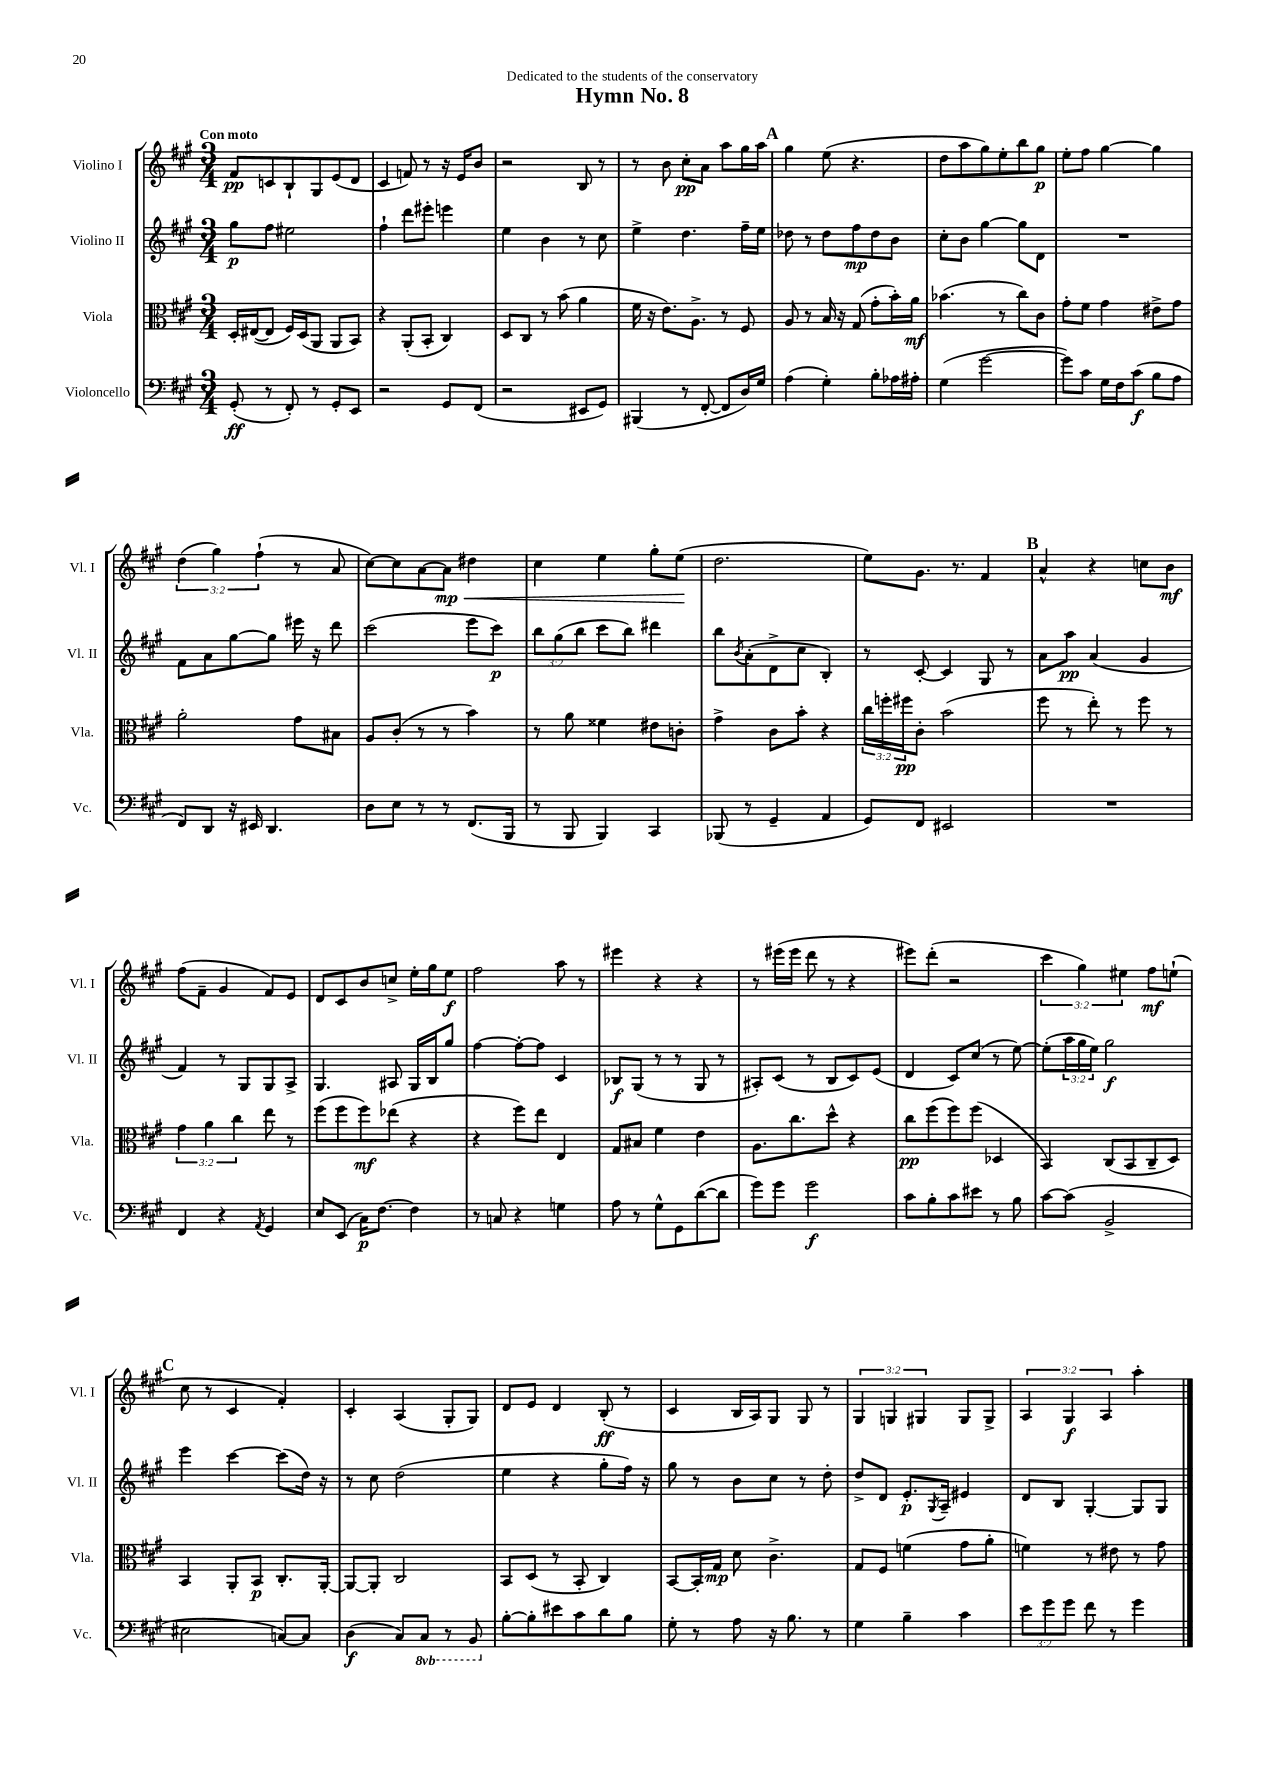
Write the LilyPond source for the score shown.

\header { title = "Hymn No. 8" dedication = "Dedicated to the students of the conservatory" }
<<
\new StaffGroup <<
\new Staff = "s0" \with { instrumentName = "Violino I" shortInstrumentName = "Vl. I" } {
    \clef treble \key a \major \numericTimeSignature \time 3/4 \override Staff.TupletNumber.text = #tuplet-number::calc-fraction-text \tempo "Con moto"
    fis'8\pp c'8 b8-! gis8 e'8( d'8 |
    cis'4 f'8) r8 r16 e'16 b'8 |
    r2 b8 r8 |
    r8 b'8 cis''8-.\pp a'8 a''8 gis''16 a''16 |
    \mark \markup { \bold "A" } gis''4 e''8( r4. |
    d''8 a''8 gis''8) e''8-. b''8 gis''8\p |
    e''8-. fis''8 gis''4~ gis''4 |
    \tuplet 3/2 { d''4( gis''4) fis''4-!( } r8 a'8 |
    cis''8~) cis''8 a'8~ a'8\mp\< dis''4 |
    cis''4 e''4 gis''8-. e''8\!( |
    d''2. |
    e''8) gis'8. r8. fis'4 |
    \mark \markup { \bold "B" } a'4-^ r4 c''8 b'8\mf |
    fis''8( fis'8-- gis'4 fis'8) e'8 |
    d'8 cis'8 b'8 c''8-> e''16-. gis''16 e''8\f |
    fis''2 a''8 r8 |
    eis'''4 r4 r4 |
    r8 eis'''16( eis'''16 d'''8 r8 r4 |
    eis'''8) d'''8-.( r2 |
    \tuplet 3/2 { cis'''4 gis''4) eis''4 } fis''8\mf e''8-!( |
    \mark \markup { \bold "C" } cis''8 r8 cis'4 fis'4-.) |
    cis'4-. a4( gis8-. gis8) |
    d'8 e'8 d'4 b8-.\ff( r8 |
    cis'4 b16 a16) gis8 gis8 r8 |
    \tuplet 3/2 { gis4 g4 gis4 } gis8 gis8-> |
    \tuplet 3/2 { a4 gis4\f a4 } a''4-. \bar "|." |
}
\new Staff = "s1" \with { instrumentName = "Violino II" shortInstrumentName = "Vl. II" } {
    \clef treble \key a \major \numericTimeSignature \time 3/4 \override Staff.TupletNumber.text = #tuplet-number::calc-fraction-text
    gis''8\p fis''8 eis''2 |
    fis''4-! d'''8 eis'''8-. e'''4 |
    e''4 b'4 r8 cis''8 |
    e''4-> d''4. fis''16-- e''16 |
    \mark \markup { \bold "A" } des''8 r8 des''8 fis''8\mp des''8 b'8 |
    cis''8-. b'8 gis''4~ gis''8 d'8 |
    R2. |
    fis'8 a'8 gis''8~ gis''8 eis'''16 r16 d'''8 |
    cis'''2( e'''8 cis'''8\p) |
    \tuplet 3/2 { b''8 gis''8( b''8 } cis'''8 b''8) dis'''4 |
    b''8 \acciaccatura { b'8 } a'8-.( d'8-> cis''8 b4-.) |
    r8 cis'8~-. cis'4 gis8 r8 |
    \mark \markup { \bold "B" } a'8 a''8\pp a'4( gis'4 |
    fis'4) r8 gis8 gis8 a8-> |
    gis4. ais8 gis16 b16 gis''8 |
    fis''4~ fis''8~-. fis''8 cis'4 |
    bes8\f gis8( r8 r8 gis8 r8 |
    ais8-.) cis'8( r8 b8 cis'8) e'8( |
    d'4 cis'8) cis''8( r8 e''8~) |
    e''8-.( \tuplet 3/2 { a''16 gis''16 e''16) } gis''2\f |
    \mark \markup { \bold "C" } e'''4 cis'''4~ cis'''8( d''16) r16 |
    r8 cis''8 d''2( |
    e''4 r4 gis''8-. fis''16) r16 |
    gis''8 r8 b'8 cis''8 r8 d''8-. |
    d''8-> d'8 e'8.-.\p \acciaccatura { gis8 } a16-- eis'4 |
    d'8 b8 gis4~-. gis8 gis8 \bar "|." |
}
\new Staff = "s2" \with { instrumentName = "Viola" shortInstrumentName = "Vla." } {
    \clef alto \key a \major \numericTimeSignature \time 3/4 \override Staff.TupletNumber.text = #tuplet-number::calc-fraction-text
    d16-. eis16~( eis8 fis16) d16( a,8 a,8 b,8) |
    r4 a,8-.( b,8-. cis4) |
    d8 cis8 r8 b'8( a'4 |
    fis'16 r16 e'8.) a8.-> r8 fis8 |
    \mark \markup { \bold "A" } a8 r8 b16 r16 gis8( gis'8-. b'16-.) a'16\mf |
    bes'4.( r8 cis''8) cis'8 |
    gis'8-. fis'8 gis'4 eis'8-> gis'8 |
    a'2-. gis'8 bis8 |
    a8 cis'8-.( r8 r8 b'4) |
    r8 a'8 fisis'4 eis'8 c'8-. |
    gis'4-> cis'8 b'8-. r4 |
    \tuplet 3/2 { cis''16 f''16-. fis''16\pp } cis'8-. b'2( |
    \mark \markup { \bold "B" } fis''8 r8 e''8-.) r8 fis''8 r8 |
    \tuplet 3/2 { gis'4 a'4 cis''4 } e''8 r8 |
    fis''8( fis''8 fis''8\mf) ees''8( r4 |
    r4 fis''8) e''8 e4 |
    gis8 bis8 fis'4 e'4 |
    a8. cis''8. d''8-^ r4 |
    cis''8\pp fis''8( fis''8) fis''8( des4 |
    b,4) cis8( b,8 cis8-- d8) |
    \mark \markup { \bold "C" } b,4 a,8-. b,8\p cis8.-. a,16~-. |
    a,8~ a,8-. cis2 |
    b,8 d8( r8 b,8-. cis4) |
    b,8~ b,16-. gis16\mp d'8 cis'4.-> |
    gis8 fis8 f'4( gis'8 a'8-. |
    f'4) r8 eis'8 r8 gis'8 \bar "|." |
}
\new Staff = "s3" \with { instrumentName = "Violoncello" shortInstrumentName = "Vc." } {
    \clef bass \key a \major \numericTimeSignature \time 3/4 \override Staff.TupletNumber.text = #tuplet-number::calc-fraction-text \set Staff.ottavationMarkups = #ottavation-simple-ordinals
    gis,8-.\ff( r8 fis,8-.) r8 gis,8-. e,8 |
    r2 gis,8 fis,8( |
    r2 eis,8 gis,8) |
    bis,,4( r8 fis,8~-. fis,8 d16) gis16 |
    \mark \markup { \bold "A" } a4( gis4-.) b8-. aes16 ais16-. |
    gis4( gis'2~ |
    gis'8) cis'8 gis16 fis16 cis'8\f( b8 a8 |
    fis,8) d,8 r16 eis,16 d,4. |
    d8 e8 r8 r8 fis,8.( b,,16 |
    r8 b,,8 b,,4) cis,4 |
    bes,,8( r8 gis,4-- a,4 |
    gis,8) fis,8 eis,2 |
    \mark \markup { \bold "B" } R2. |
    fis,4 r4 \acciaccatura { a,8 } gis,4 |
    e8 e,8( cis16\p) fis8.~ fis4 |
    r8 c8 r4 g4 |
    a8 r8 gis8-^ gis,8 d'8~( d'8 |
    gis'8) gis'8 gis'2\f |
    cis'8 b8-. cis'8 eis'8 r8 b8 |
    cis'8~ cis'8( b,2-> |
    \mark \markup { \bold "C" } eis2 c8~) c8 |
    d4\f( cis8) \ottava #-1 cis,8 r8 b,,8 \ottava #0 |
    b8~-. b8-. eis'8 cis'8 d'8 b8 |
    gis8-. r8 a8 r16 b8. r8 |
    gis4 b4-- cis'4 |
    \tuplet 3/2 { e'8 gis'8 gis'8 } fis'8 r8 gis'4 \bar "|." |
}
>>
>>
\layout { \context { \Score \remove "Bar_number_engraver" } }
